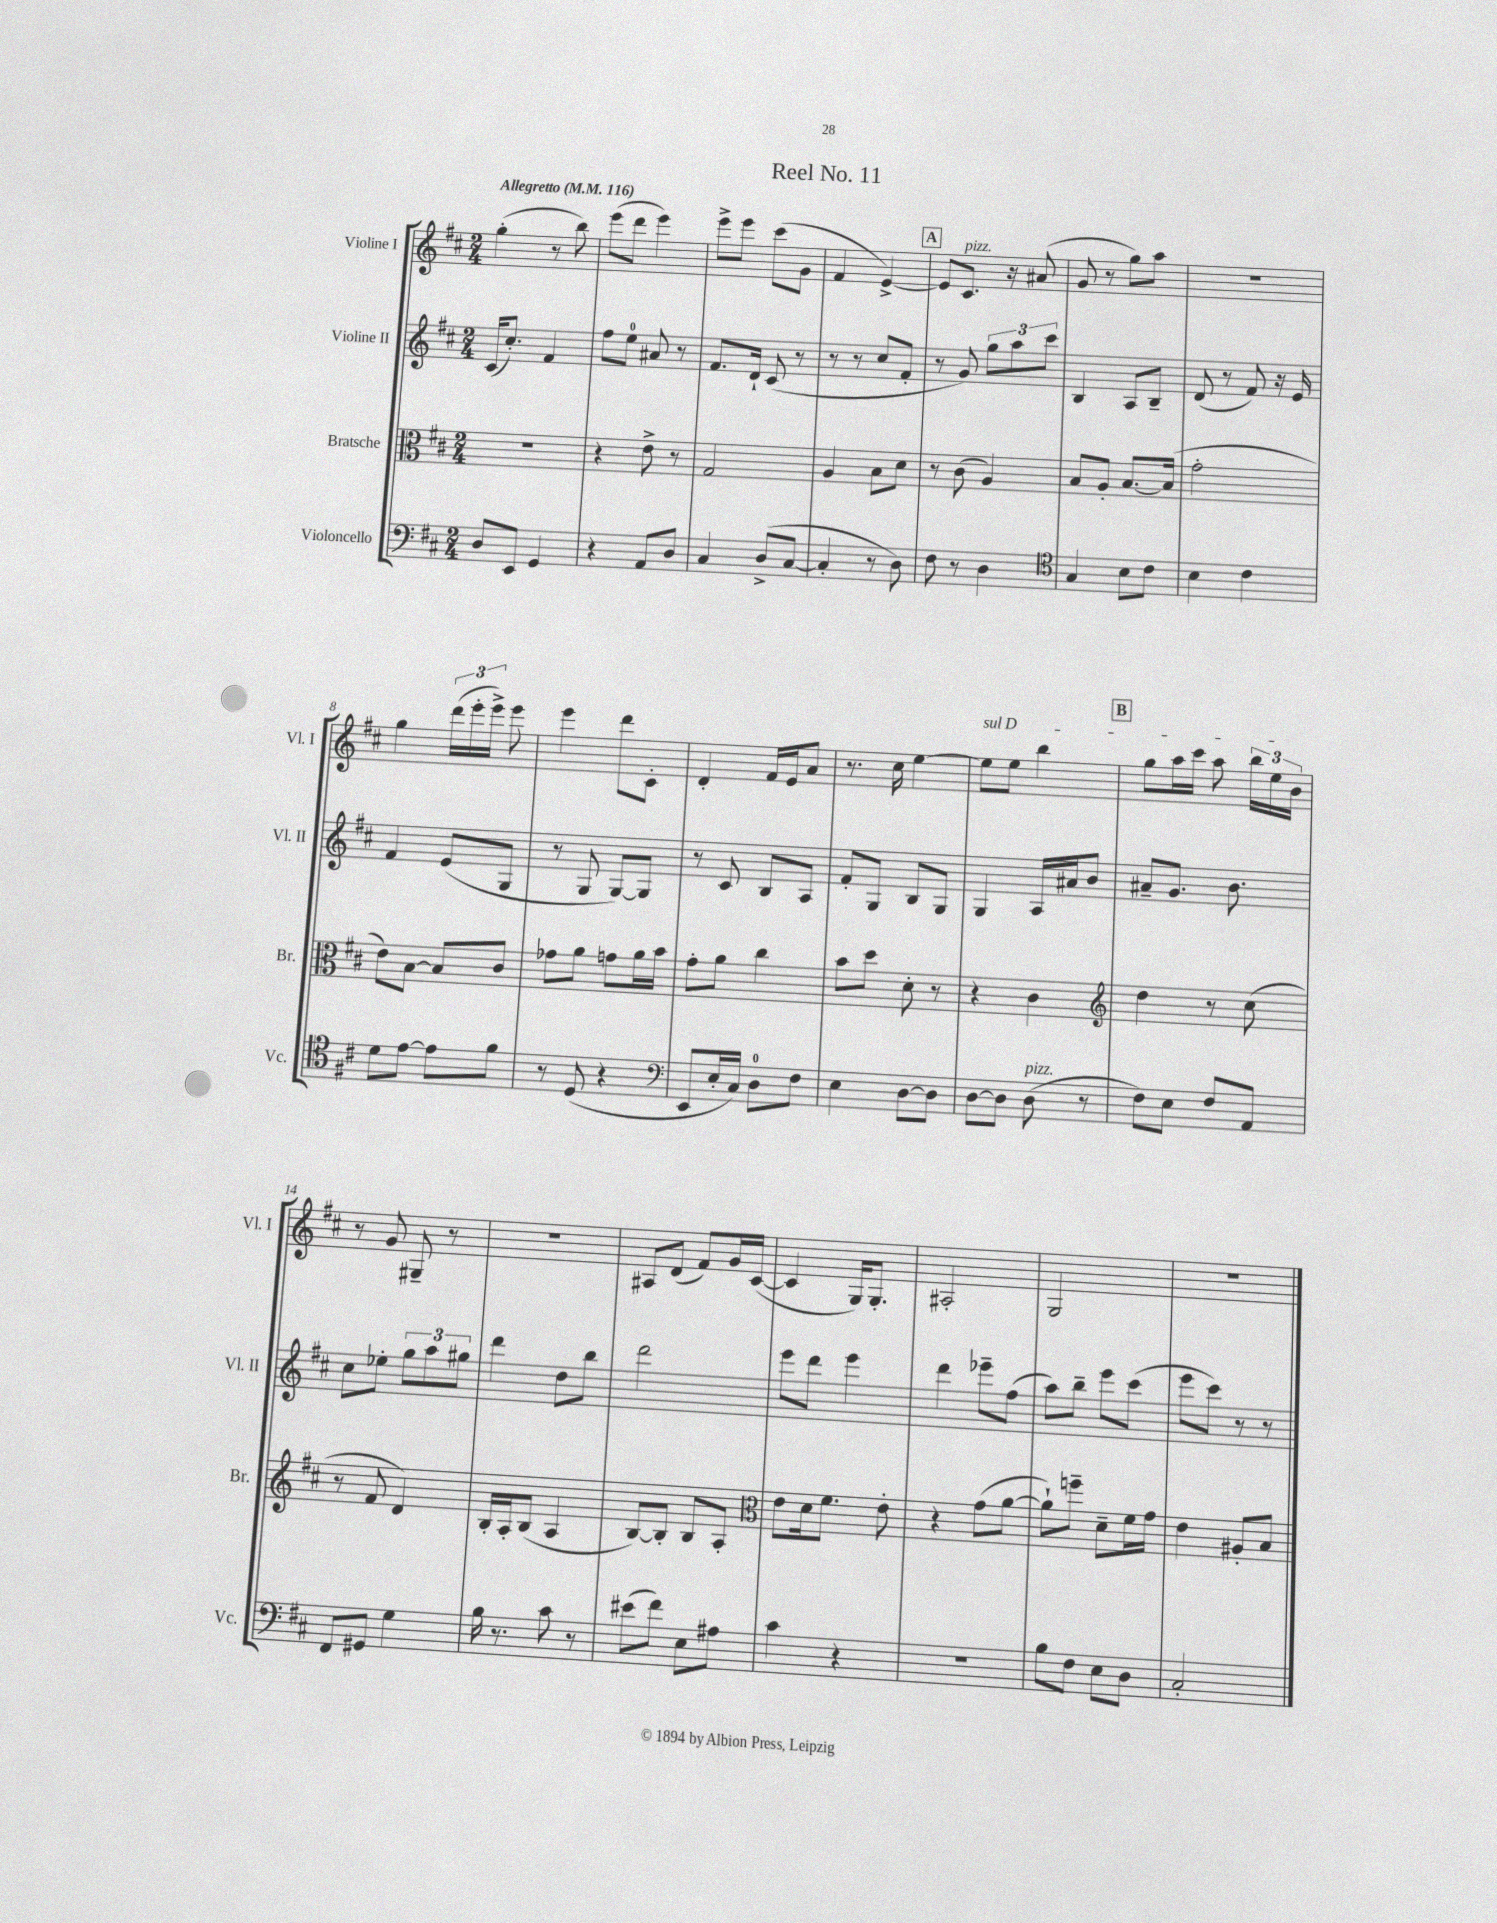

**kern	**kern	**kern	**kern
*staff4	*staff3	*staff2	*staff1
*clefF4	*clefC3	*clefG2	*clefG2
*k[f#c#]	*k[f#c#]	*k[f#c#]	*k[f#c#]
*M2/4	*M2/4	*M2/4	*M2/4
*MM116	*MM116	*MM116	*MM116
8D	2r	(16c#	(4gg'
.	.	8.cc#')	.
8EE	.	.	.
4GG	.	4f#	8r
.	.	.	8bb)
=	=	=	=
4r	4r	8ff#	(8eee
.	.	8ee	8ddd
8AA	8e^	8a#	4eee)
8D	8r	8r	.
=	=	=	=
4C#	2G	8.f#	8eee^
.	.	.	8eee
.	.	16d`	.
(8D^	.	(8c#	(8ccc#
[8C#	.	8r	8g
=	=	=	=
4C#']	4A	8r	4f#
.	.	8r	.
8r	8B	8cc#	[4e^)
8D)	8d	8f#'	.
=	=	=	=
8F#	8r	8r	8e]
8r	(8c#	8g)	8.c#
4D	4A)	12gg	.
.	.	.	16r
.	.	12aa	.
.	.	.	(8a#
.	.	12ccc#	.
=	=	=	=
*clefC4	*	*	*
4G	8B	4B	8g
.	8A'	.	8r
8B	[8.B	8A	8gg)
8c#	.	8B~	8aa
.	(16B]	.	.
=	=	=	=
4B	2g'	(8d	2r
.	.	8r	.
4c#	.	8f#)	.
.	.	16r	.
.	.	16e	.
=	=	=	=
8d	8e)	4f#	4gg
[8e	[8B	.	.
8e]	8B]	(8e	(24ddd
.	.	.	24eee'
.	.	.	24eee^)
8f#	8c#	8G	8eee
=	=	=	=
8r	8g-	8r	4eee
(8D	8a	8G	.
4r	8g	[8G)	8ddd
.	16a	8G]	8c#'
.	16b	.	.
=	=	=	=
*clefF4	*	*	*
8EE	8g'	8r	4d'
16E'	8a	8c#	.
16C#)	.	.	.
8D	4cc#	8B	16f#
.	.	.	16e
8F#	.	8A	8a
=	=	=	=
4E	8b	8f#'	8.r
.	8dd	8G	.
.	.	.	16cc#
[8D	8d'	8B	[4ee
8D]	8r	8G	.
=	=	=	=
[8D	4r	4G	8ee]
8D]	.	.	8ee
(8D	4c#	16A	4bb
.	.	16a#	.
8r	.	8b	.
=	=	=	=
*	*clefG2	*	*
8F#)	4dd	8a#~	8gg
8E	.	8.g	16aa
.	.	.	16ccc#
8F#	8r	.	8aa
.	.	8.b	.
8AA	(8cc#	.	24bb
.	.	.	24ee
.	.	.	24b
=	=	=	=
8FF#	8r	8cc#	8r
8GG#	8f#	8ee-'	8g
4G	4d)	12gg	8G#~
.	.	12aa	.
.	.	.	8r
.	.	12gg#	.
=	=	=	=
16B	16B'	4ddd	2r
8.r	16A'	.	.
.	(8B	.	.
8c#	4A	8dd	.
8r	.	8bb	.
=	=	=	=
(8e#	[8B)	2ddd	8A#
8f#)	8B']	.	(8d
8E	8B	.	8f#)
8A#	8A'	.	16g
.	.	.	([16c#
=	=	=	=
*	*clefC3	*	*
4c#	8e	8eee	4c#]
.	16d	8ddd	.
.	8.f#	.	.
4r	.	4eee	16G)
.	.	.	8.G'
.	8e'	.	.
=	=	=	=
2r	4r	4ddd	2A#'
.	(8g	8eee-~	.
.	[8a	(8ff#	.
=	=	=	=
8B	8a`])	8aa)	2G
8F#	8ff~	8bb~	.
8E	8d~	8eee	.
8D	16f#	(8ccc#	.
.	16g	.	.
=	=	=	=
2C#'	4e	8eee	2r
.	.	8ccc#)	.
.	8A#'	8r	.
.	8B	8r	.
==	==	==	==
*-	*-	*-	*-
